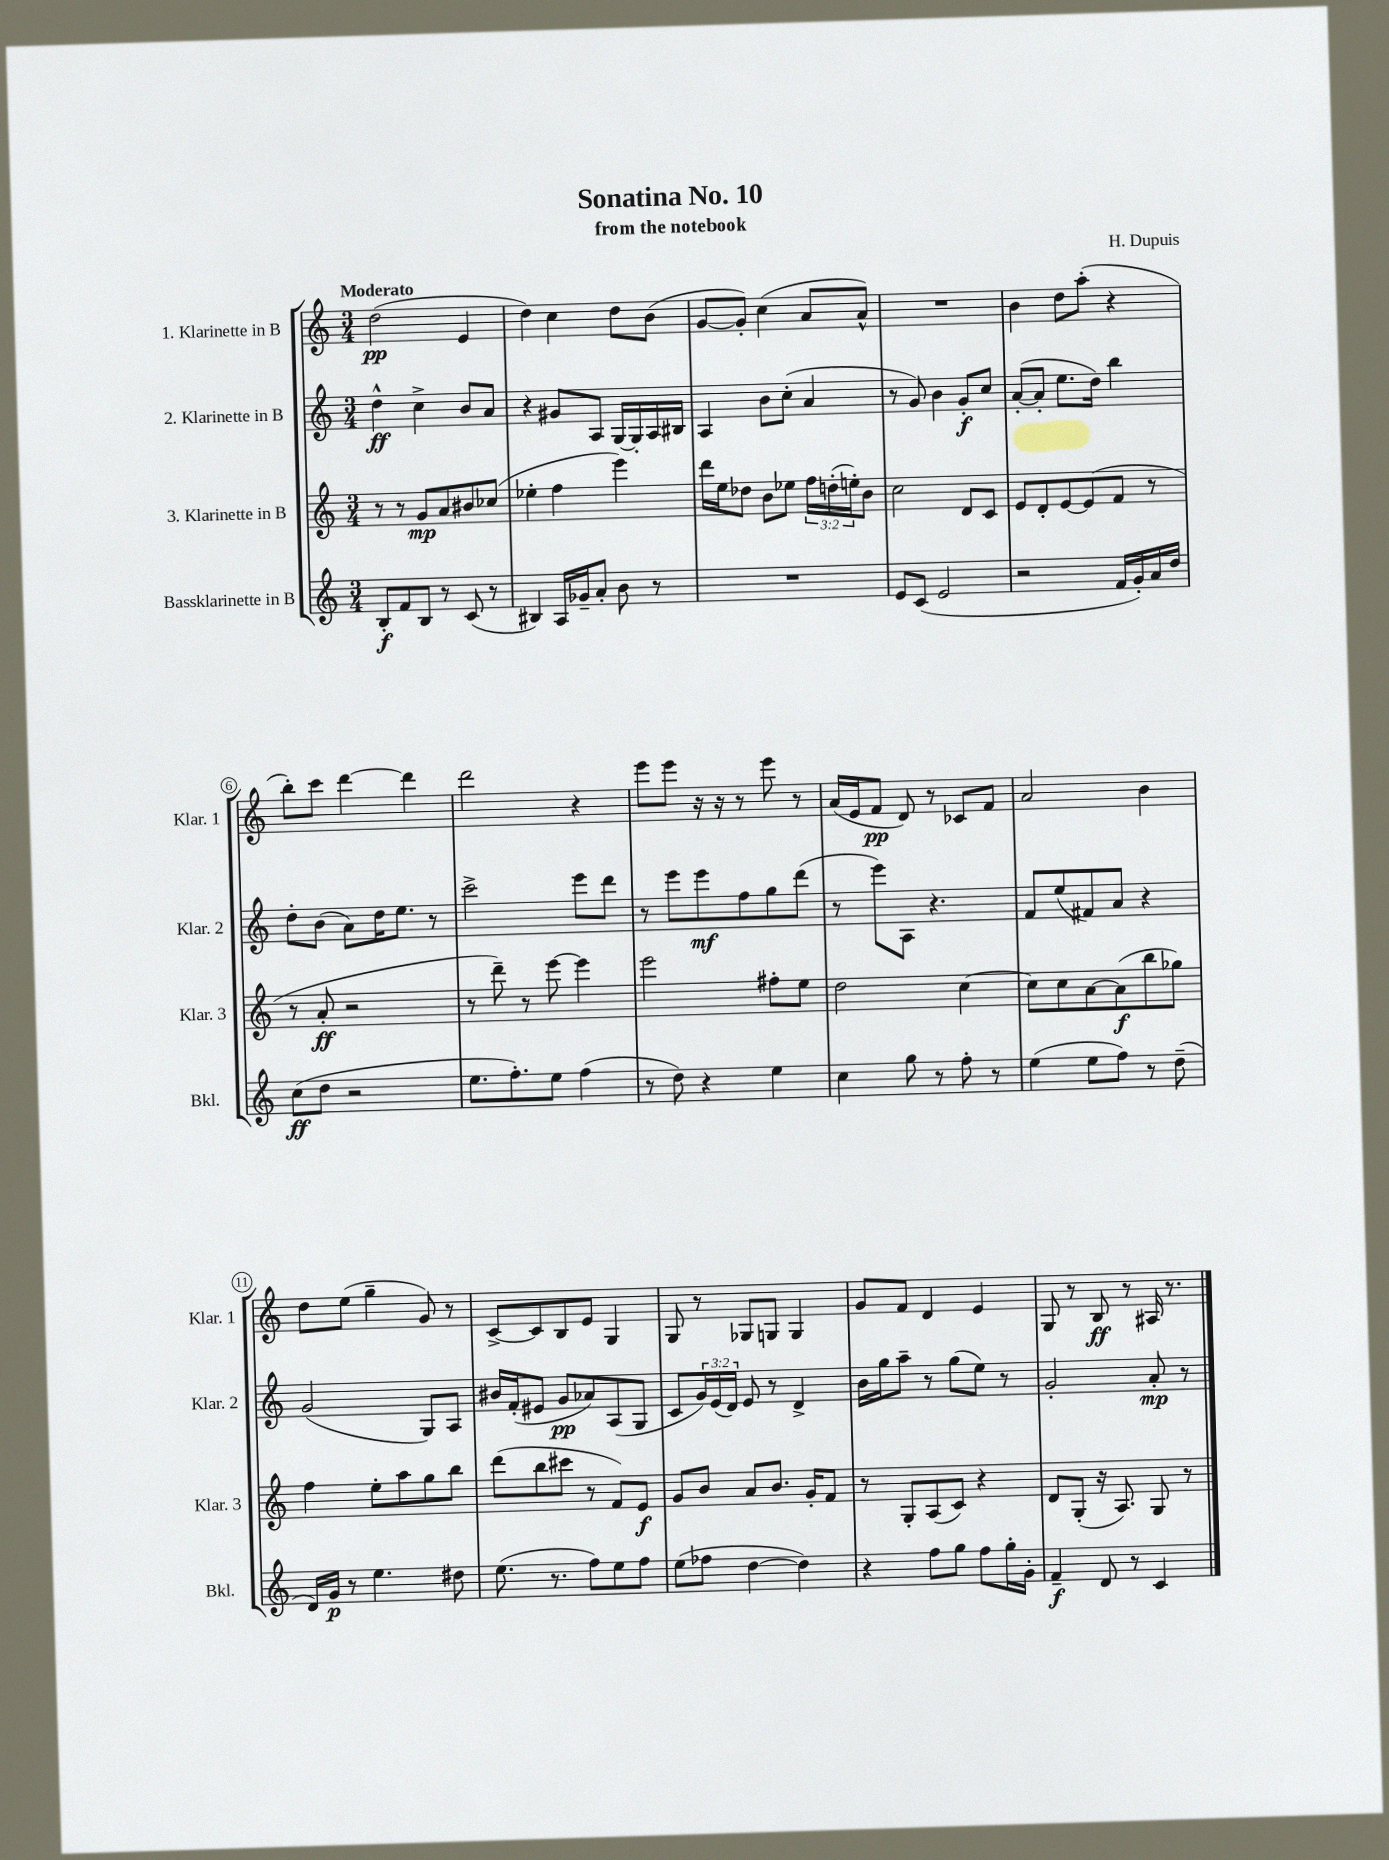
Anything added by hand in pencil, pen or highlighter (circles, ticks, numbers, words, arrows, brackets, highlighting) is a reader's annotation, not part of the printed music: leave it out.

**kern	**kern	**kern	**kern
*staff4	*staff3	*staff2	*staff1
*clefG2	*clefG2	*clefG2	*clefG2
*k[]	*k[]	*k[]	*k[]
*M3/4	*M3/4	*M3/4	*M3/4
8B'	8r	4dd^^	(2dd
8f	8r	.	.
8B	8g	4cc^	.
8r	8a	.	.
(8c	8b#	8b	4e
8r	(8cc-	8a	.
=	=	=	=
4B#)	4ee-'	4r	4dd)
16A	4ff	8g#	4cc
16g-~	.	.	.
8a'	.	8A	.
8b	4eee)	[16G	8dd
.	.	16G']	.
8r	.	16A	(8b
.	.	16B#	.
=	=	=	=
2.r	16ddd	4A	[8g
.	16ee	.	.
.	8dd-	.	8g'])
.	8b	8b	(4cc
.	8ee-	(8cc'	.
.	24ff	4a	8a
.	(24dd'	.	.
.	24ee')	.	.
.	8b	.	8a^^)
=	=	=	=
8e	2cc	8r	2.r
(8c	.	8g)	.
2e	.	4b	.
.	8d	8g'	.
.	8c	8cc	.
=	=	=	=
2r	8e	([8a'	4b
.	8d'	8a']	.
.	[8e	8.ee	8dd
.	(8e]	.	(8aa'
.	.	16dd)	.
16f	8f	4bb	4r
16g')	.	.	.
16a	8r	.	.
16dd	.	.	.
=	=	=	=
(8cc	8r	8dd'	8bb')
8dd	8a'	(8b	8ccc
2r	2r	8a)	[4ddd
.	.	16dd	.
.	.	8.ee	.
.	.	.	4ddd]
.	.	8r	.
=	=	=	=
8.ee	8r	2ccc^	2ddd
.	8ddd~)	.	.
8.ff')	.	.	.
.	8r	.	.
8ee	[8eee	.	.
(4ff	4eee]	8eee	4r
.	.	8ddd	.
=	=	=	=
8r	2eee	8r	8eee
8dd)	.	8eee	8eee
4r	.	8eee	16r
.	.	.	16r
.	.	8ff	8r
4ee	8ff#'	8gg	8eee
.	8ee	(8ddd	8r
=	=	=	=
4cc	2dd	8r	(16a
.	.	.	16e
.	.	8eee)	8f
8gg	.	8A	8d)
8r	.	4.r	8r
8ff'	[4cc	.	8c-
8r	.	.	8f
=	=	=	=
(4ee	8cc]	8f	2a
.	8cc	(8ee	.
8ee	[8a	8f#)	.
8ff)	(8a]	8a	.
8r	8bb	4r	4b
(8dd~	8gg-)	.	.
=	=	=	=
16d)	4ff	(2g	8dd
16g	.	.	.
8r	.	.	(8ee
4.ee	8ee'	.	4gg~
.	8aa	.	.
.	8gg	8G)	8g)
8dd#	8bb	8A	8r
=	=	=	=
(8.ee	(8ddd	16b#	[8c^
.	.	(16f'	.
.	8bb	8e#	8c]
8.r	.	.	.
.	8ccc#	8g	8B
8ff)	8r	8a-)	8e
8ee	8f)	(8A	4G
8ff	8e	8G	.
=	=	=	=
(8ee	8g	8c	8G
8ff-	8b	24g)	8r
.	.	(24e	.
.	.	24d)	.
[4dd	8a	8e	8G-
.	8.b	8r	8G
4dd])	.	4d^	4G
.	16g'	.	.
.	8f	.	.
=	=	=	=
4r	8r	16b	8g
.	.	16gg	.
.	8G'	8aa~	8f
8ff	(8A	8r	4d
8gg	8c)	(8gg	.
8ff	4r	8ee)	4e
16gg'	.	8r	.
16g'	.	.	.
=	=	=	=
4f~	8d	2g'	8G
.	(8G'	.	8r
8d	16r	.	8B
.	8.A)	.	.
8r	.	.	8r
4c	8G	8a'	16A#
.	.	.	8.r
.	8r	8r	.
==	==	==	==
*-	*-	*-	*-
